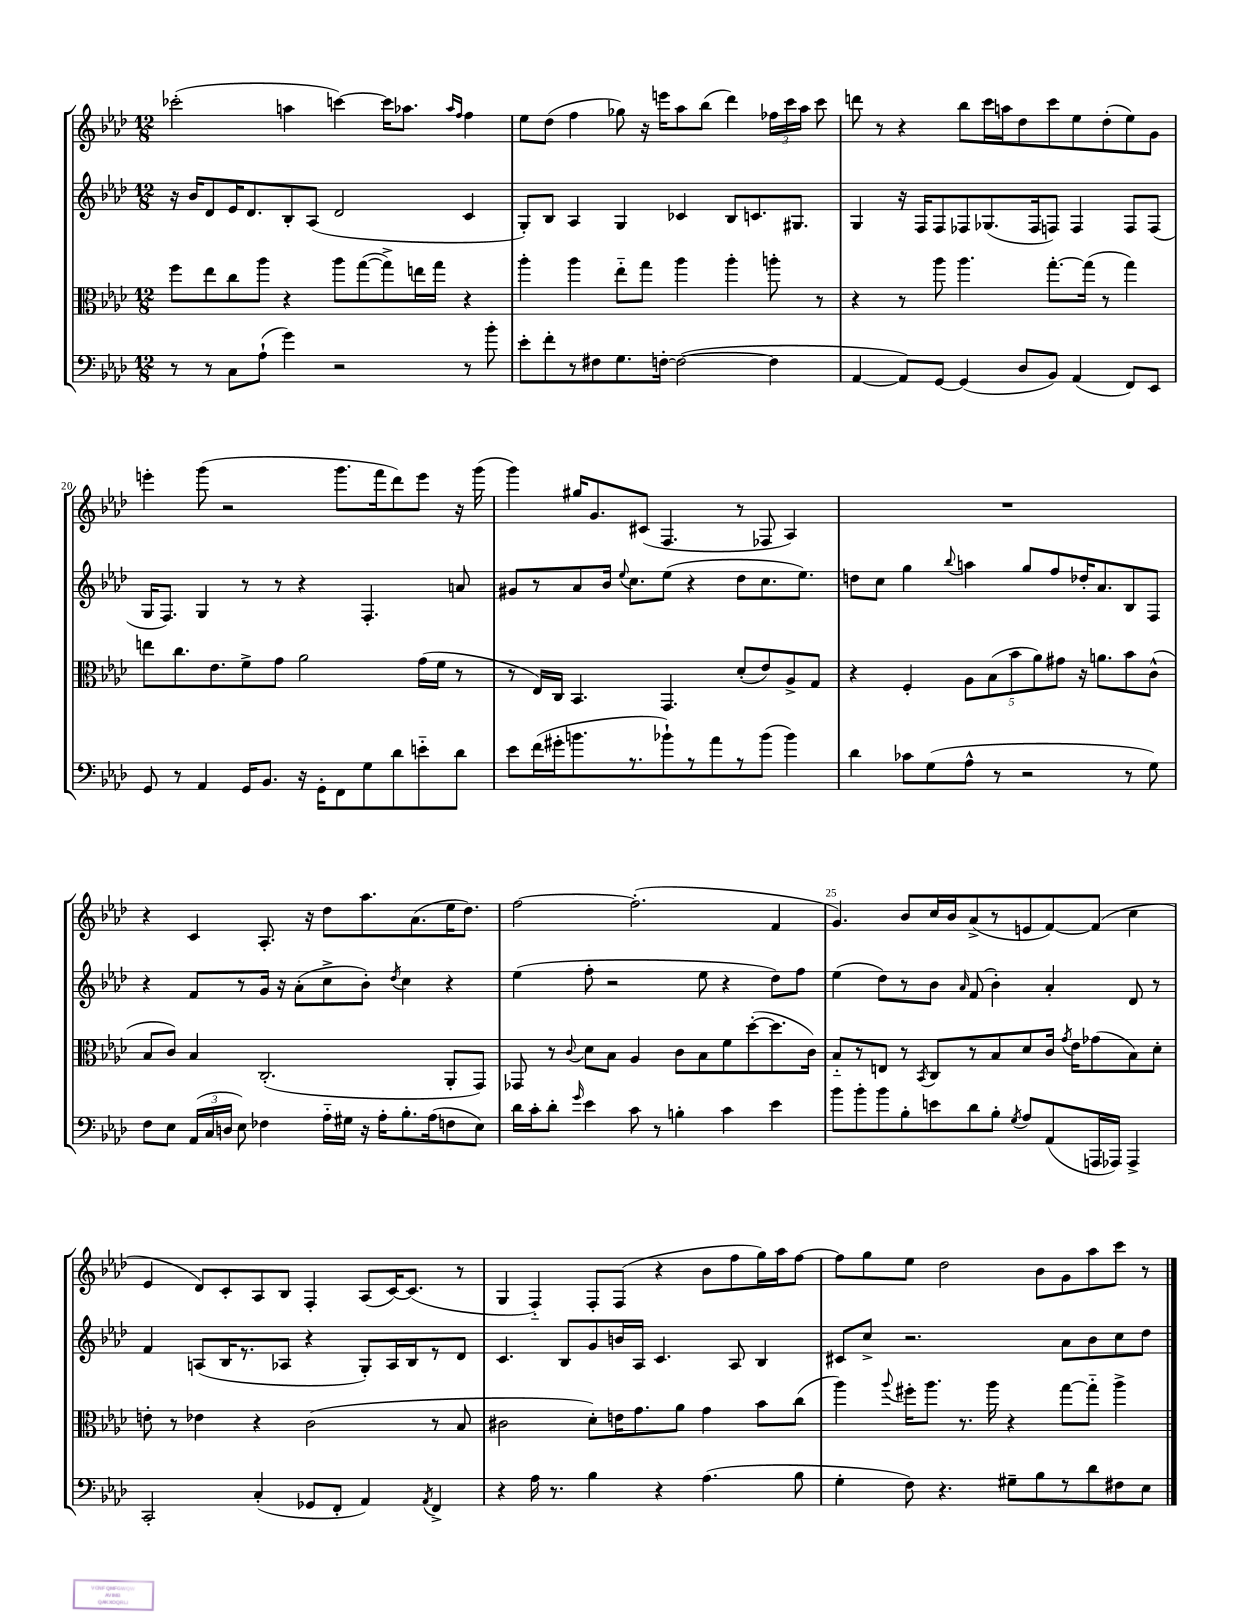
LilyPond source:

<<
\new StaffGroup <<
\new Staff = "s0" {
    \clef treble \key aes \major \numericTimeSignature \time 12/8
    \autoBeamOff ces'''2-.( a''4 c'''4~) c'''16[ aes''8.] \grace { aes''16[ f''16] } f''4 |
    ees''8[ des''8]( f''4 ges''8) r16 e'''16[ aes''8 bes''8]( des'''4) \tuplet 3/2 { fes''16[ c'''16 aes''16] } c'''8 |
    d'''8 r8 r4 bes''8[ c'''16 a''16 des''8 c'''8 ees''8 des''8-.( ees''8) g'8] |
    e'''4-. g'''8( r2 g'''8.[ f'''16 des'''8) e'''8] r16 g'''16( |
    g'''4) gis''16[ g'8. cis'8]( f4. r8 fes8 aes4) |
    R1. |
    r4 c'4 aes8.-. r16 des''8[ aes''8. aes'8.( ees''16 des''8.]) |
    f''2~ f''2.-.( f'4 |
    g'4.) bes'8[ c''16 bes'16 aes'8->( r8 e'8 f'8~) f'8]( c''4 |
    ees'4 des'8[) c'8-. aes8 bes8] f4-. aes8[( c'16~) c'8.]( r8 |
    g4 f4-_) f8[-. f8]( r4 bes'8[ f''8 g''16) aes''16 f''8]~ |
    f''8[ g''8 ees''8] des''2 bes'8[ g'8 aes''8 c'''8] r8 \bar "|." |
}
\new Staff = "s1" {
    \clef treble \key aes \major \numericTimeSignature \time 12/8
    \autoBeamOff r16 bes'16[ des'8 ees'16 des'8. bes8-. aes8]( des'2 c'4 |
    g8[-.) bes8] aes4 g4 ces'4 bes8[ c'8. gis8.] |
    g4 r16 f16[ f8 fes8 ges8.( fes16 f8]) f4 f8[ f8]( |
    g16[ f8.]) g4 r8 r8 r4 f4.-. a'8 |
    gis'8[ r8 aes'8 bes'16] \appoggiatura { ees''8 } c''8.[ ees''8]( r4 des''8[ c''8. ees''8.]) |
    d''8[ c''8] g''4 \appoggiatura { bes''8 } a''4 g''8[ f''8 des''16-. aes'8. bes8 f8] |
    r4 f'8[ r8 g'16] r16 aes'8[-.( c''8-> bes'8]-.) \acciaccatura { des''8 } c''4 r4 |
    ees''4( f''8-. r2 ees''8 r4 des''8[) f''8] |
    ees''4( des''8[) r8 bes'8] \grace { aes'16 } f'8( bes'4-.) aes'4-. des'8 r8 |
    f'4 a8[( bes16 r8. aes8] r4 g8[-.) aes16 bes16 r8 des'8] |
    c'4. bes8[ g'8 b'16 aes16] c'4. aes8 bes4 |
    cis'8[ c''8]-> r2. aes'8[ bes'8 c''8 des''8] \bar "|." |
}
\new Staff = "s2" {
    \clef alto \key aes \major \numericTimeSignature \time 12/8
    \autoBeamOff f''8[ ees''8 c''8 aes''8] r4 aes''8[ g''8~( g''8->) e''16 g''16] r4 |
    aes''4-. aes''4 ees''8[-_ g''8] aes''4 aes''4-. a''8-. r8 |
    r4 r8 aes''8 aes''4. g''8.[~-. g''16]( r8 g''4) |
    e''8[ c''8. ees'8. f'8-> g'8] aes'2 g'16[( f'16] r8 |
    r8 ees16[) c16] bes,4. g,4. des'8[-.( ees'8) aes8-> g8] |
    r4 f4-. \tuplet 5/4 { aes8[ bes8( bes'8 aes'8) gis'8] } r16 a'8.[ bes'8 c'8]-^( |
    bes8[ c'8]) bes4 c2.-.( aes,8[-. g,8]) |
    ges,8 r8 \appoggiatura { c'8 } des'8[ bes8] aes4 c'8[ bes8 f'8 des''8~-.( des''8. c'16]) |
    bes8[-_ r8 e8] r8 \acciaccatura { bes,8 } c8[ r8 bes8 des'8 c'16] \acciaccatura { g'8 } ees'16[ ges'8( bes8) des'8]-. |
    e'8-. r8 ees'4 r4 c'2( r8 bes8 |
    cis'2 des'8[-.) e'16 g'8. aes'8] g'4 bes'8[ c''8]( |
    aes''4) \appoggiatura { aes''8 } fis''16[-. aes''8.] r8. aes''16 r4 g''8[~ g''8]-_ aes''4-> \bar "|." |
}
\new Staff = "s3" {
    \clef bass \key aes \major \numericTimeSignature \time 12/8
    \autoBeamOff r8 r8 c8[ aes8]-!( g'4) r2 r8 bes'8-. |
    ees'8[-. f'8-. r8 fis8 g8. f16]~-. f2~( f4 |
    aes,4~ aes,8[) g,8]~ g,4( des8[ bes,8]) aes,4( f,8[) ees,8] |
    g,8 r8 aes,4 g,16[ bes,8.] r16 g,16[-. f,8 g8 des'8 e'8-_ des'8] |
    ees'8[ f'16( gis'16-. b'8. r8. bes'8-!) r8 aes'8 r8 bes'8]( bes'4) |
    des'4 ces'8[ g8( aes8]-^ r8 r2 r8 g8) |
    f8[ ees8] \tuplet 3/2 { aes,16[( c16 d16] } ees8) fes4 aes16[-_ gis16] r16 aes16[-. bes8.-. aes16( f8 ees8]) |
    des'16[ c'16-. des'8]-. \grace { g'16 } ees'4 c'8 r8 b4-. c'4 ees'4 |
    bes'8[ bes'8-. bes'8 bes8-. e'8 des'8 bes8]-. \acciaccatura { g8 } aes8[ aes,8( a,,16 aes,,16]) aes,,4-> |
    c,2-. c4-.( ges,8[ f,8]-. aes,4) \acciaccatura { aes,8 } f,4-> |
    r4 aes16 r8. bes4 r4 aes4.( bes8 |
    g4-. f8) r4. gis8[-- bes8 r8 des'8 fis8 ees8] \bar "|." |
}
>>
>>
\layout { \context { \Score currentBarNumber = #17 \override BarNumber.break-visibility = ##(#f #t #t) barNumberVisibility = #(every-nth-bar-number-visible 5) } }
